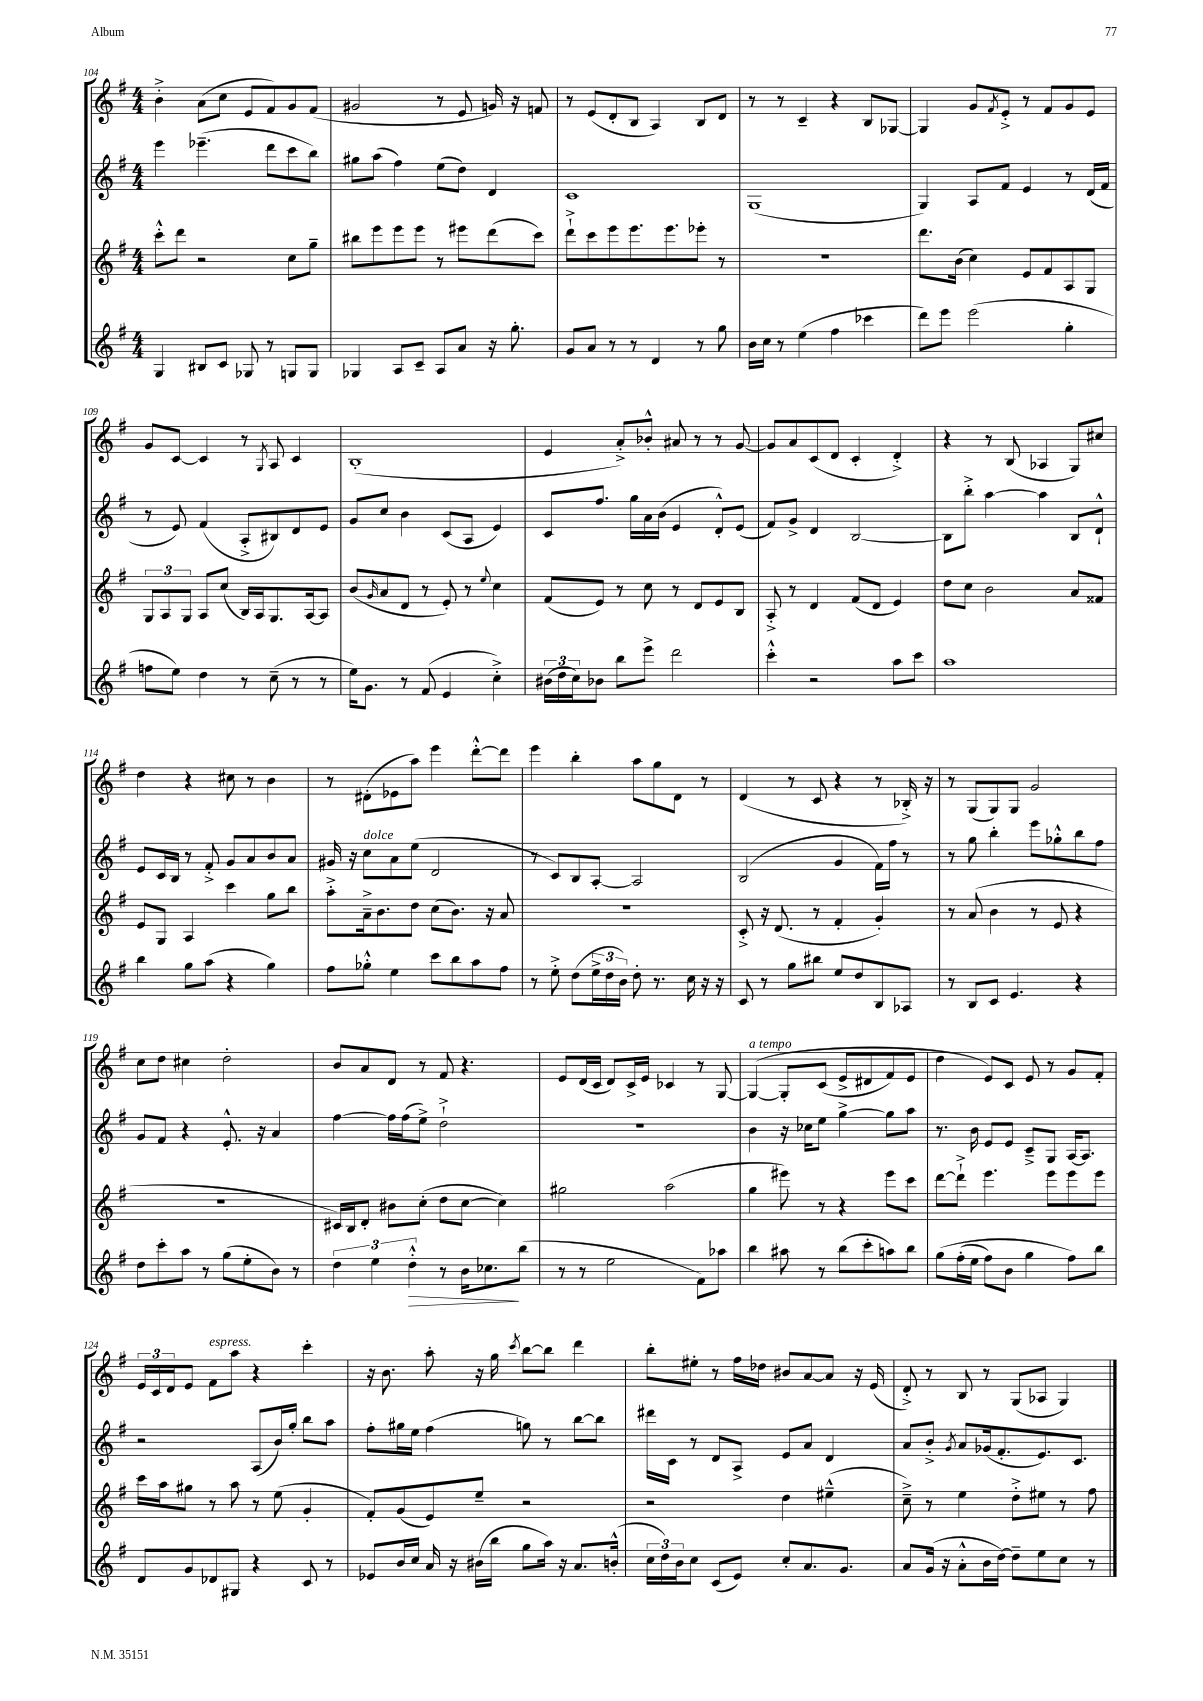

**kern	**kern	**kern	**kern
*staff4	*staff3	*staff2	*staff1
*clefG2	*clefG2	*clefG2	*clefG2
*k[f#]	*k[f#]	*k[f#]	*k[f#]
*M4/4	*M4/4	*M4/4	*M4/4
4G	8ccc'^^	4eee	4b'^
.	8ddd	.	.
8B#	2r	(4.eee-~	(8a
8c	.	.	8cc
8G-	.	.	8e
8r	.	8ddd	8f#)
8G	8cc	8ccc	8g
8G	8gg~	8bb)	(8f#
=	=	=	=
4G-	8bb#	8gg#	2g#
.	8eee	(8aa	.
8A	8eee	4ff#)	.
8c~	8eee	.	.
8A	8r	(8ee	8r
8a	8eee#	8dd)	8e
16r	(8ddd	4d	16g)
8.gg'	.	.	16r
.	8ccc)	.	8f
=	=	=	=
8g	8ddd`^	1c	8r
8a	8ccc	.	(8e
8r	8eee	.	8d'
8r	8.eee	.	8B
4d	.	.	4A)
.	8.eee	.	.
8r	8eee-'	.	8B
8gg	8r	.	8d
=	=	=	=
16b	1r	(1G	8r
16cc	.	.	.
8r	.	.	8r
(4ee	.	.	4c~
4ff#	.	.	4r
4ccc-	.	.	8B
.	.	.	[8G-
=	=	=	=
8ddd)	8.ddd	4G)	4G-]
8eee	.	.	.
.	(16b	.	.
(2eee	4cc)	8A	8g
.	.	.	8qf#
.	.	8f#	8e'^
.	8e	4e	8r
.	8f#	.	8f#
4gg'	8A	8r	8g
.	8G	(16d	8e
.	.	16f#	.
=	=	=	=
8ff	12G	8r	8g
.	12A	.	.
8ee)	.	8e)	[8c
.	12G	.	.
4dd	8A	(4f#	4c]
.	(8cc	.	.
8r	16B)	8A'^	8r
.	16A	.	.
.	.	.	8qG
(8cc~	8.G	8B#)	8A
8r	.	8d	4c
.	[16A	.	.
8r	8A]	8e	.
=	=	=	=
16ee)	(8b	8g	(1B'
8.g	.	.	.
.	16qqg	.	.
.	8a	8cc	.
8r	8d	4b	.
(8f#	8r	.	.
4e	8e')	(8c	.
.	8r	8A	.
.	8qqee	.	.
4cc'^)	4cc	4e)	.
=	=	=	=
(24b#	(8f#	8c	4e
24dd	.	.	.
24cc)	.	.	.
8b-	8e)	8.ff#	.
8bb	8r	.	8a'^)
.	.	16gg	.
8eee^	8cc	16a	8b-'^^
.	.	(16b	.
2ddd	8r	4e	8a#
.	8d	.	8r
.	8e	8d'^^)	8r
.	8B	(8e	[8g
=	=	=	=
4ccc'^^	8A'^	8f#)	8g]
.	8r	8g^	8a
2r	4d	4d	(8c
.	.	.	8d
.	(8f#	[2B	4c'
.	8d	.	.
8aa	4e)	.	4d'^)
8ccc	.	.	.
=	=	=	=
1aa	8dd	8B]	4r
.	8cc	8bb'^	.
.	2b	[4aa	8r
.	.	.	(8B
.	.	4aa]	4A-
.	8a	8B	8G)
.	8f##	8d`^^	8cc#
=	=	=	=
4bb	8e	8e	4dd
.	8G	16c	.
.	.	16B	.
8gg	4A	8r	4r
(8aa	.	8f#'^	.
4r	4ccc	8g	8cc#
.	.	8a	8r
4gg)	8gg	8b	4b
.	8bb	8a	.
=	=	=	=
8ff#	8aa'^	16g#	8r
.	.	16r	.
8gg-'^^	16a~^	8cc	(8d#'
.	8.b	.	.
4ee	.	8a	8e-
.	8dd	(8ee	8aa)
8ccc	(8cc	2d	4eee
8bb	8.b)	.	.
8aa	.	.	[8ddd'^^
.	16r	.	.
8ff#	8a	.	8ddd]
=	=	=	=
8r	1r	8r	4eee
8ee'^	.	8c)	.
(8dd	.	8B	4bb'
24ee^	.	[8A'	.
24dd	.	.	.
24b)	.	.	.
8dd'	.	2A]	8aa
8.r	.	.	8gg
.	.	.	8d
16cc	.	.	.
16r	.	.	8r
16r	.	.	.
=	=	=	=
8c	8c'^	(2B	(4d
8r	16r	.	.
.	(8.d	.	.
8gg	.	.	8r
8bb#	8r	.	8c
8ee	4f#'	4g	4r
8dd	.	.	.
8B	4g')	16f#)	8r
.	.	16ff#	.
8A-	.	8r	16B-'^)
.	.	.	16r
=	=	=	=
8r	8r	8r	8r
8B	(8a	8gg	(8G
8c	4b	4bb'	8G)
4.e	.	.	8G
.	8r	8eee	2g
.	8e	8gg-'^^	.
4r	4r	8bb	.
.	.	8ff#	.
=	=	=	=
8dd	1r	8g	8cc
8ccc'	.	8f#	8dd
8aa	.	4r	4cc#
8r	.	.	.
(8gg	.	8.e'^^	2dd'
8ee'	.	.	.
.	.	16r	.
8b)	.	4a	.
8r	.	.	.
=	=	=	=
6dd	16c#)	[4ff#	8b
.	16B	.	.
.	8d'	.	8a
6ee	.	.	.
.	8b#	16ff#]	8d
.	.	(16ff#	.
6dd'^^	.	.	.
.	(8cc'	8ee^)	8r
8r	8dd	2dd`^	8f#
16b	[8cc	.	4.r
8.cc-	.	.	.
.	4cc])	.	.
(8bb	.	.	.
=	=	=	=
8r	2gg#	1r	8e
8r	.	.	(16d
.	.	.	16c
2ee	.	.	8d)
.	.	.	16c^
.	.	.	16e
.	(2aa	.	4c-
8f#)	.	.	8r
8aa-	.	.	[8G
=	=	=	=
4bb	4gg	4b	&(4G_
8aa#	8eee#)	16r	8G']
.	.	16cc-	.
8r	8r	8ee	(8c
(8bb	4r	[4gg^	8e^
8ccc'	.	.	8d#
8aa)	8eee#	8gg]	8f#)
8bb	8ccc	8aa	8e
=	=	=	=
&(8gg	[8ddd	8.r	4dd
(16ff#'	8ddd`^]	.	.
16ee	.	16b	.
8ff#)	4.eee	8e	8e&)
8b	.	8e	8c
4gg	.	8c~^	8e
.	8eee	8G	8r
8ff#&)	8eee	[16A	8g
.	.	8.A]	.
8bb	8eee	.	8f#'
=	=	=	=
8d	16ccc	2r	24e
.	.	.	24c
.	16aa	.	.
.	.	.	24d
8g	8gg#	.	8e
8d-	8r	.	8f#
8G#	8aa	.	8aa
4r	8r	(8A	4r
.	(8ee	16b)	.
.	.	16gg'	.
8c	4g'	8bb	4ccc'
8r	.	8aa	.
=	=	=	=
8e-	8f#')	8ff#'	16r
.	.	.	8.b
16b	(8g	16gg#	.
16cc	.	16ee	.
16a	8e)	(4ff#	8aa'
16r	.	.	.
(16b#	8ee~	.	16r
16bb	.	.	16gg
.	.	.	8qccc
8gg	2r	8gg)	[8bb
16aa)	.	8r	8bb]
16r	.	.	.
8.a	.	[8bb	4ddd
.	.	8bb]	.
(16b'^^	.	.	.
=	=	=	=
24cc	2r	16ddd#	8bb'
24dd)	.	.	.
.	.	16c	.
24b	.	.	.
8cc	.	8r	8ee#'
(8c	.	8d	8r
8e)	.	8A^	16ff#
.	.	.	16dd-
8cc'	4dd	8e	8b#
8.a	.	8a	[8a
.	(4ee#~^^	4d	8a]
8.g	.	.	.
.	.	.	16r
.	.	.	(16e
=	=	=	=
8a	8cc~^)	8a	8d'^)
(16g	8r	8b'^	8r
16r	.	.	.
.	.	8qg	.
8a'^^	4ee	8a	8B
16b	.	(16g-	8r
[16dd)	.	8.f#'	.
8dd~]	8dd'^	.	(8G
8ee	8ee#	8.e)	8A-
8cc	8r	.	4G)
.	.	8.c	.
8r	8ff#	.	.
==	==	==	==
*-	*-	*-	*-
